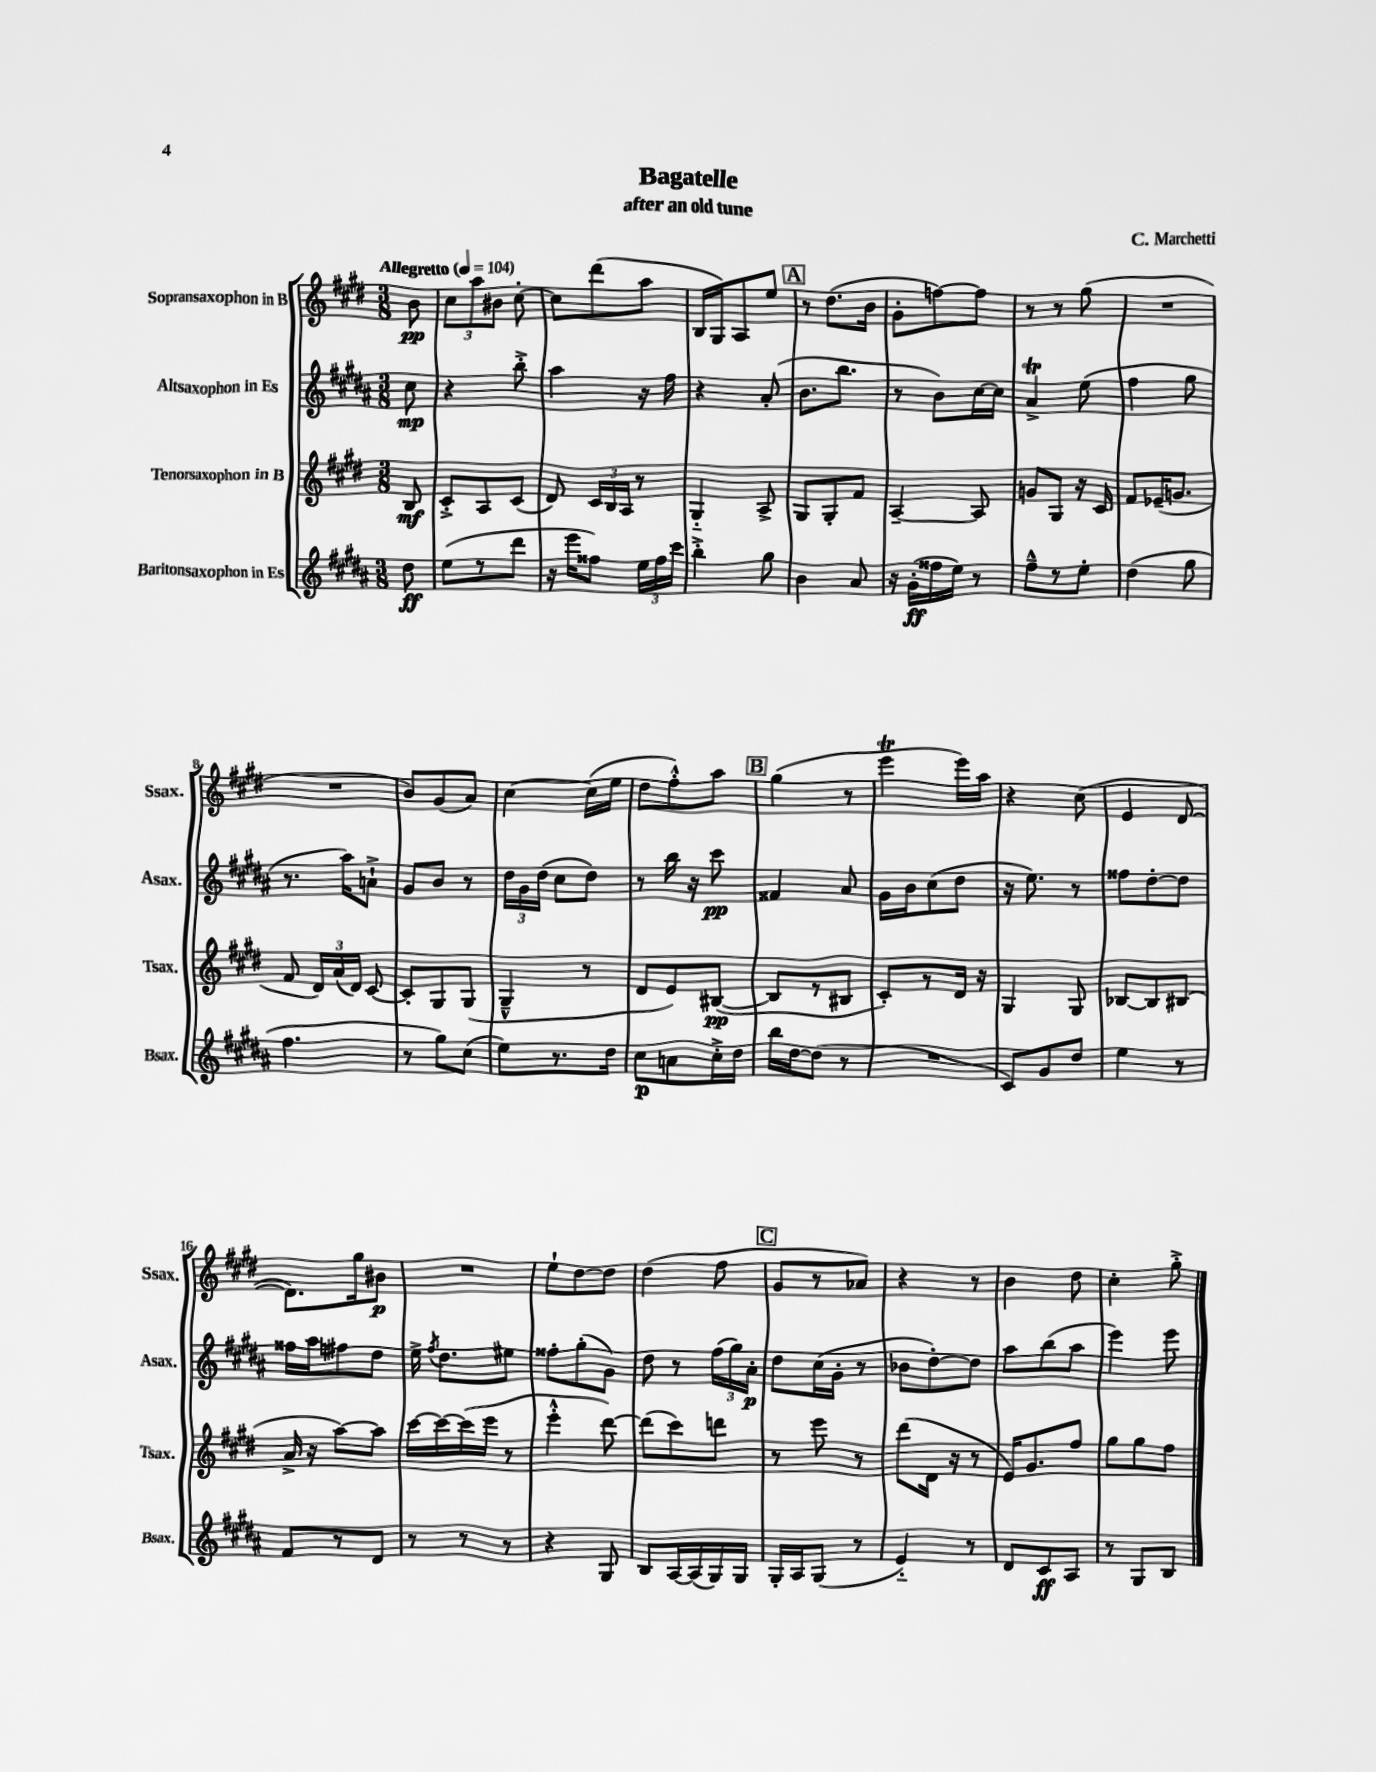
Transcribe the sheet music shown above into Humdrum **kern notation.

**kern	**dynam	**kern	**dynam	**kern	**dynam	**kern	**dynam
*part4	*part4	*part3	*part3	*part2	*part2	*part1	*part1
*staff4	*staff4	*staff3	*staff3	*staff2	*staff2	*staff1	*staff1
*I"Baritonsaxophon in Es	*	*I"Tenorsaxophon in B	*	*I"Altsaxophon in Es	*	*I"Sopransaxophon in B	*
*I'Bsax.	*	*I'Tsax.	*	*I'Asax.	*	*I'Ssax.	*
*clefG2	*	*clefG2	*	*clefG2	*	*clefG2	*
*k[f#c#g#d#a#]	*	*k[f#c#g#d#]	*	*k[f#c#g#d#a#]	*	*k[f#c#g#d#]	*
*M3/8	*	*M3/8	*	*M3/8	*	*M3/8	*
*MM104	*	*MM104	*	*MM104	*	*MM104	*
=	=	=	=	=	=	=	=
!	!	!	!	!	!	!LO:TX:a:B:t=Allegretto	!
8dd#\	ff	8B/	mf	8cc#\	mp	8b\	pp
=1	=1	=1	=1	=1	=1	=1	=1
(8ee\L	.	8c#'^/L	.	4r	.	12cc#\L	.
.	.	.	.	.	.	12aa\	.
8r	.	8A/	.	.	.	.	.
.	.	.	.	.	.	12b#X\J	.
8ddd#\J	.	(8c#/J	.	8bb'^\	.	[8cc#'\	.
=2	=2	=2	=2	=2	=2	=2	=2
16r	.	8d#/)	.	4aa#\	.	8cc#\L]	.
16eee\KL	.	.	.	.	.	.	.
8ff##X\J)	.	24c#/LL	.	.	.	(8ddd#\	.
.	.	24B/	.	.	.	.	.
.	.	24A/JJ	.	.	.	.	.
24ee\LL	.	8r	.	16r	.	8aa\J	.
24ff##\	.	.	.	.	.	.	.
.	.	.	.	16ff#\	.	.	.
24ccc#\JJ	.	.	.	.	.	.	.
=3	=3	=3	=3	=3	=3	=3	=3
4bb'^\	.	4G#/	.	4r	.	16B/LL	.
.	.	.	.	.	.	16G#/J)	.
.	.	.	.	.	.	8A/	.
8gg#\	.	8A^/	.	(8a#'/	.	8ee/J	.
!!LO:REH:place=s1:t=A
=4	=4	=4	=4	=4	=4	=4	=4
4b\	.	8G#/L	.	8.b\L	.	8r	.
.	.	8G#'/	.	.	.	(8.dd#\L	.
.	.	.	.	8.bb\J	.	.	.
8a#/	.	8f#/J	.	.	.	.	.
.	.	.	.	.	.	16b\Jk	.
=5	=5	=5	=5	=5	=5	=5	=5
16r	.	[4A~/	.	8r	.	8g#'\L	.
(16g#'\LL	ff	.	.	.	.	.	.
16ff##X\	.	.	.	8b\L)	.	[8ffn\)	.
16ee\JJ)	.	.	.	.	.	.	.
8r	.	8A/]	.	[16cc#\L	.	8ff\J]	.
.	.	.	.	16cc#\JJ]	.	.	.
=6	=6	=6	=6	=6	=6	=6	=6
8ff#~^^\L	.	8gn/L	.	4a#t^/	.	8r	.
8r	.	8G#/J	.	.	.	8r	.
8ee'\J	.	16r	.	(8ee\	.	(8gg#\	.
.	.	16c#/	.	.	.	.	.
=7	=7	=7	=7	=7	=7	=7	=7
(4dd#\	.	8f#/L	.	4ff#\	.	4.r	.
.	.	(16e-X~/K	.	.	.	.	.
.	.	8.gn/J	.	.	.	.	.
8gg#\	.	.	.	8gg#\	.	.	.
!!LO:LB:g=z
=8	=8	=8	=8	=8	=8	=8	=8
4.ff#\	.	8f#/	.	8.r	.	4.r	.
.	.	24d#/LL)	.	.	.	.	.
.	.	(24a/	.	.	.	.	.
.	.	.	.	16aa#\KL)	.	.	.
.	.	24d#/JJ)	.	.	.	.	.
.	.	[8c#/	.	8an`^\J	.	.	.
=9	=9	=9	=9	=9	=9	=9	=9
8r	.	8c#'/L]	.	8g#/L	.	8b/L)	.
8gg#\L)	.	8G#/	.	8b/J	.	(8g#/	.
(8cc#\J	.	(8G#/J	.	8r	.	8a/J)	.
=10	=10	=10	=10	=10	=10	=10	=10
8ee\L)	.	4G#~^^/	.	24dd#\LL	.	[4cc#\	.
.	.	.	.	24g#\	.	.	.
.	.	.	.	(24dd#\JJ	.	.	.
8.r	.	.	.	8cc#\L	.	.	.
.	.	8r	.	8dd#\J)	.	(16cc#\LL]	.
16dd#\Jk	.	.	.	.	.	16ee\JJ	.
=11	=11	=11	=11	=11	=11	=11	=11
8cc#\L	p	8d#/L	.	8r	.	8dd#\L	.
8an\	.	8e/)	.	16bb\	.	8ff#'^^\)	.
.	.	.	.	16r	.	.	.
16cc#'^\L	.	([8B#X/J	pp	8ccc#\	pp	8aa\J	.
16dd#\JJ	.	.	.	.	.	.	.
!!LO:REH:place=s1:t=B
=12	=12	=12	=12	=12	=12	=12	=12
16bb\LL	.	8B#/L]	.	4f##X/	.	(4gg#\	.
[16dd#\J	.	.	.	.	.	.	.
(8dd#\J]	.	8r	.	.	.	.	.
8r	.	8B#X/J	.	8a#/	.	8r	.
=13	=13	=13	=13	=13	=13	=13	=13
4.r	.	8c#'/L)	.	16g#\LL	.	4eeeT\	.
.	.	.	.	16b\J	.	.	.
.	.	8r	.	(8cc#\	.	.	.
.	.	16d#/Jk	.	8dd#\J	.	16eee\LL)	.
.	.	16r	.	.	.	16aa\JJ	.
=14	=14	=14	=14	=14	=14	=14	=14
8c#/L)	.	4G#/	.	16r	.	4r	.
.	.	.	.	8.ee\)	.	.	.
8g#/	.	.	.	.	.	.	.
8dd#/J	.	8G#/	.	8r	.	(8cc#\	.
=15	=15	=15	=15	=15	=15	=15	=15
4ee\	.	[8B-X/L	.	8ff##X\L	.	4e/	.
.	.	8B-/]	.	[8dd#'\	.	.	.
8r	.	(8B#X/J	.	8dd#\J]	.	[8d#/	.
!!LO:LB:g=z
=16	=16	=16	=16	=16	=16	=16	=16
8f#/L	.	16a^/	.	16ff##X\LL	.	8.d#\L])	.
.	.	16r	.	16aa#\J	.	.	.
8r	.	[8aa\L)	.	8ff#X\	.	.	.
.	.	.	.	.	.	16gg#\k	.
8d#/J	.	8aa\J]	.	8dd#\J	.	8b#X\J	p
=17	=17	=17	=17	=17	=17	=17	=17
8r	.	[16ccc#\LL	.	16ee^\	.	4.r	.
.	.	.	.	8qff#/	.	.	.
.	.	16ccc#\_	.	8.dd#\L	.	.	.
8r	.	(16ccc#\]	.	.	.	.	.
.	.	16eee\JJ	.	.	.	.	.
8r	.	8r	.	8ee#X\J	.	.	.
=18	=18	=18	=18	=18	=18	=18	=18
4r	.	4eee'^^\	.	8ff##X'\L	.	8ee`\L	.
.	.	.	.	(8gg#'\	.	[8dd#\	.
8G#/	.	[8ddd#\)	.	8g#\J)	.	8dd#\J]	.
=19	=19	=19	=19	=19	=19	=19	=19
8B/L	.	(8ddd#\L]	.	8dd#\	.	(4dd#\	.
[16A#/L	.	8ccc#\)	.	8r	.	.	.
(16A#/]	.	.	.	.	.	.	.
16G#/)	.	8dddn\J	.	(24ff#\LL	.	8ff#\	.
.	.	.	.	24gg#\)	.	.	.
16G#/JJ	.	.	.	.	.	.	.
.	.	.	.	24a#'\JJ	p	.	.
!!LO:REH:place=s1:t=C
=20	=20	=20	=20	=20	=20	=20	=20
16G#'/LL	.	8r	.	8dd#\L	.	8g#/L	.
16A#/J	.	.	.	.	.	.	.
(8G#/J	.	8eee\	.	(16cc#\L	.	8r	.
.	.	.	.	16g#'\JJ	.	.	.
8r	.	8r	.	8r	.	8a-X/J)	.
=21	=21	=21	=21	=21	=21	=21	=21
4e/)	.	(8ddd#\L	.	8b-X\L	.	4r	.
.	.	16d#\Jk	.	[8dd#'\)	.	.	.
.	.	16r	.	.	.	.	.
8r	.	8r	.	8dd#\J]	.	8r	.
=22	=22	=22	=22	=22	=22	=22	=22
8d#/L	.	16e/KL)	.	8aa#\L	.	4b\	.
.	.	8.g#/	.	.	.	.	.
8c#/	ff	.	.	(8bb\	.	.	.
8A#/J	.	8ff#/J	.	8aa#\J	.	8dd#\	.
=23	=23	=23	=23	=23	=23	=23	=23
8r	.	8gg#\L	.	4eee\)	.	4cc#'\	.
8G#/L	.	8gg#\	.	.	.	.	.
8B/J	.	8ff#\J	.	8eee\	.	8gg#'^\	.
==	==	==	==	==	==	==	==
*-	*-	*-	*-	*-	*-	*-	*-
